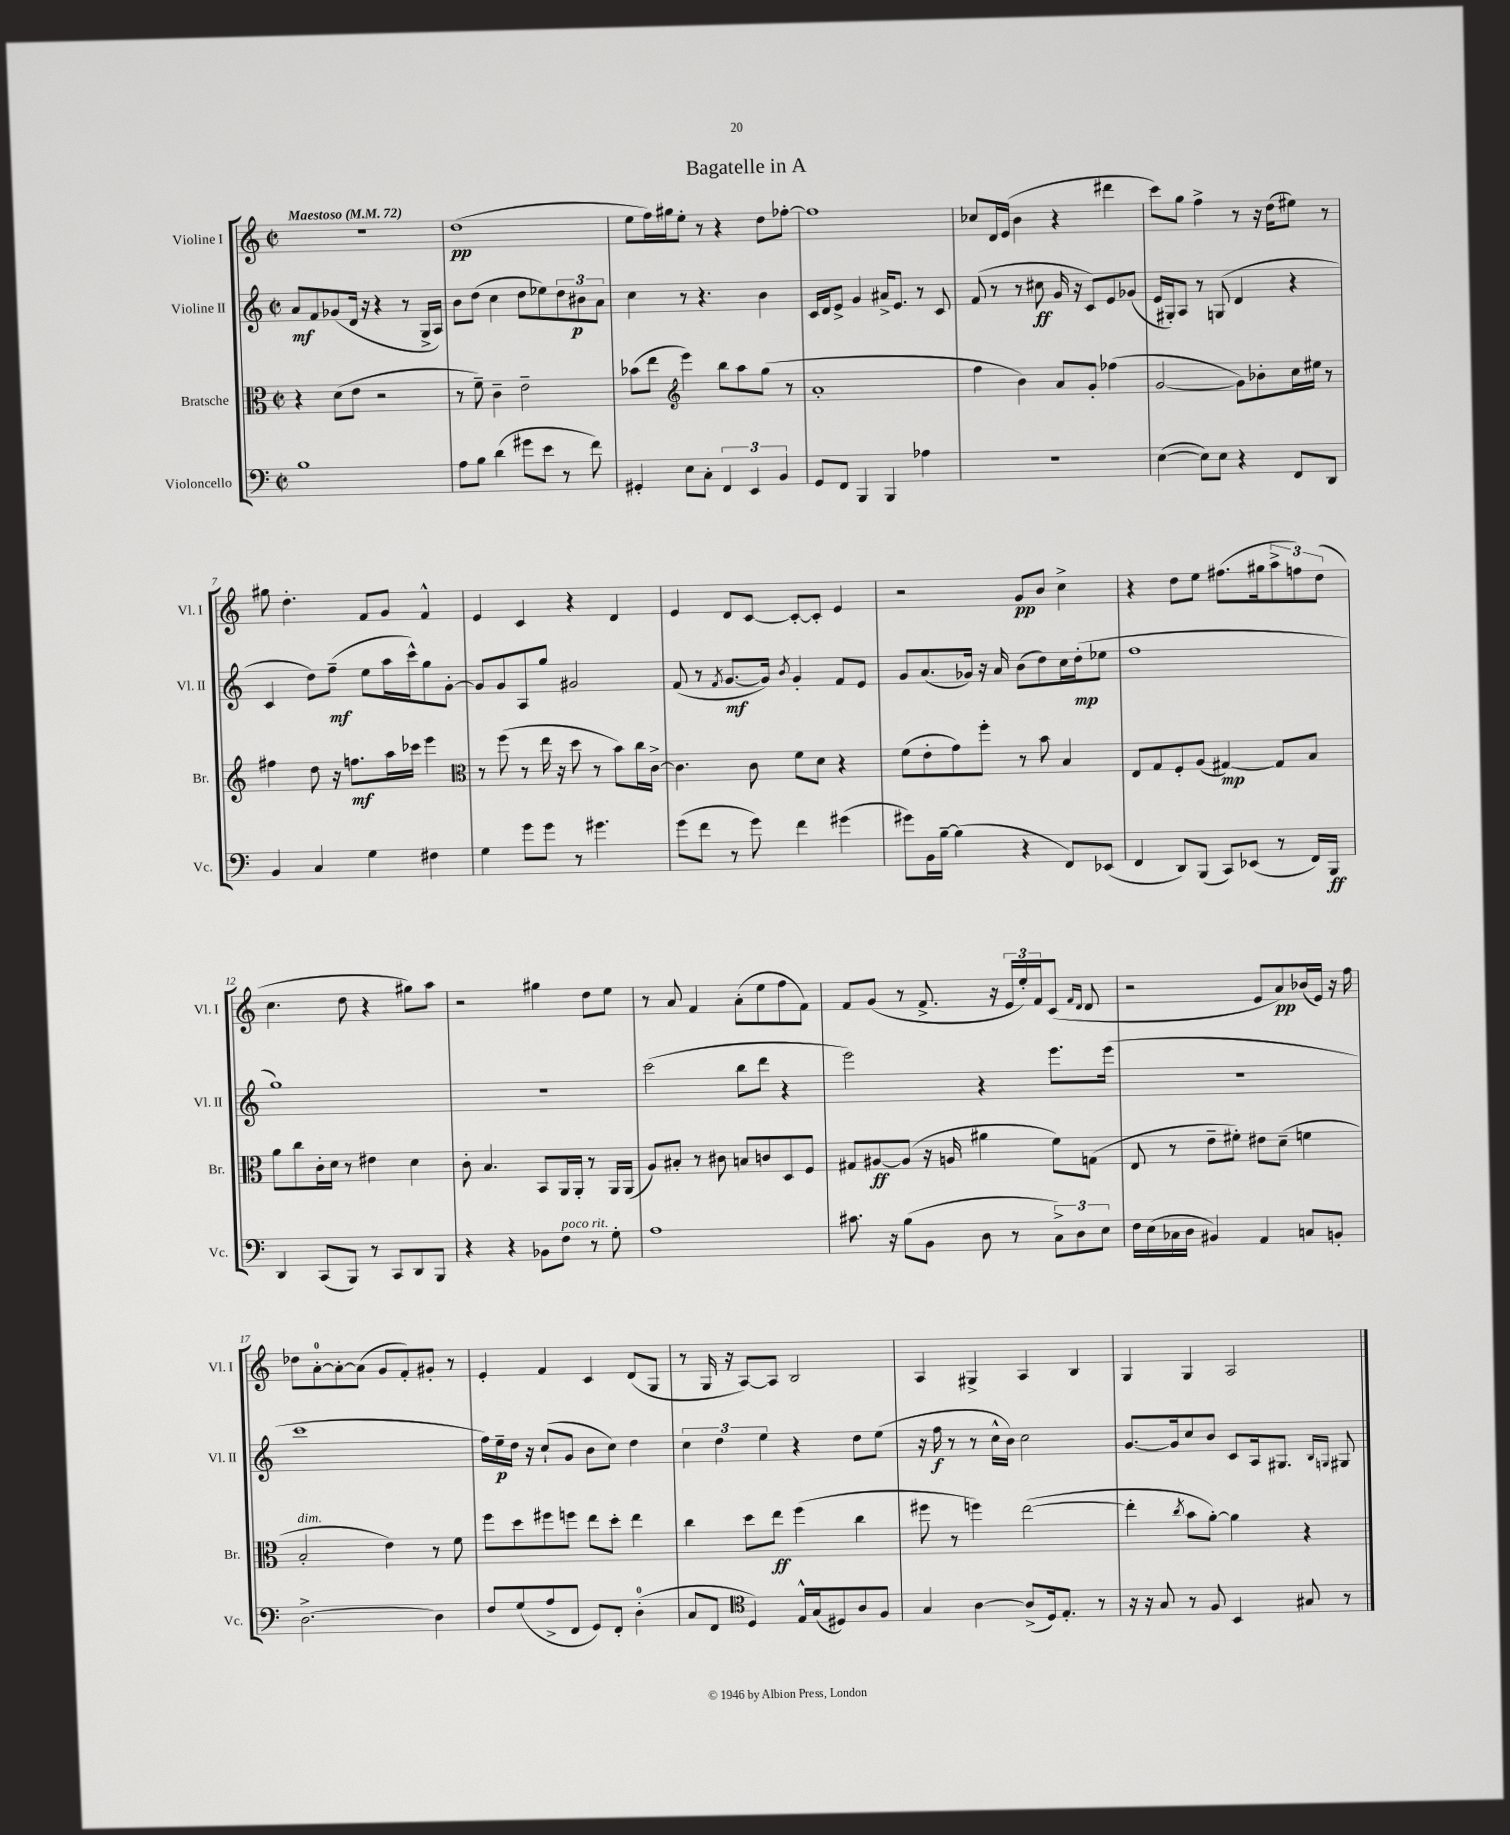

**kern	**kern	**kern	**kern
*staff4	*staff3	*staff2	*staff1
*clefF4	*clefC3	*clefG2	*clefG2
*k[]	*k[]	*k[]	*k[]
*M2/2	*M2/2	*M2/2	*M2/2
*met(c|)	*met(c|)	*met(c|)	*met(c|)
*MM72	*MM72	*MM72	*MM72
1B	4r	8a	1r
.	.	8f	.
.	(8d	(8g-	.
.	8e	16d	.
.	.	16r	.
.	2r	4r	.
.	.	8r	.
.	.	16G^	.
.	.	16A)	.
=	=	=	=
8A	8r	8b	(1dd
8B	8f~)	(8dd	.
(4d	4c~	4cc	.
8g#	2e~	8dd	.
8e	.	8ee-)	.
8r	.	12dd	.
.	.	12b#	.
8f)	.	.	.
.	.	12a	.
=	=	=	=
4GG#'	(8b-	4cc	8ee
.	8ee	.	16ff)
.	.	.	16gg#
*	*clefG2	*	*
8E	4eee)	8r	8ee'
8C'	.	4.r	8r
6FF	8bb	.	4r
.	8aa	.	.
6EE	.	.	.
.	(8gg	4b	8dd
6BB	.	.	.
.	8r	.	[8ff-'
=	=	=	=
8GG	1a'	16c	1ff-]
.	.	16d	.
8FF	.	8e^	.
4BBB	.	4g	.
4BBB	.	16a#^	.
.	.	8.e	.
4A-	.	8r	.
.	.	8c	.
=	=	=	=
1r	4ff	(8f	8cc-
.	.	8r	16d
.	.	.	(16e
.	4b)	8r	4b
.	.	8cc#	.
.	8a	16g	4r
.	.	16r	.
.	8g'	8c)	.
.	(4ff-	8e	4ddd#
.	.	(8g-	.
=	=	=	=
([4E	[2g	16e	8ccc)
.	.	16G#')	.
.	.	8A	8gg
8E])	.	8r	4ff^
8E	.	(8G	.
4r	8g])	4d	8r
.	8b-'	.	16r
.	.	.	(16dd
8FF	16cc	4r	8ee#)
.	16ee#	.	.
8DD	8r	.	8r
=	=	=	=
4BB	4ff#	4c	8gg#
.	.	.	4.dd'
4C	8dd	8dd)	.
.	16r	(8ff~	.
.	8.ff	.	.
4G	.	8ee	8f
.	16aa	16aa	8g
.	16ccc-	16ccc^^)	.
4F#	4eee	8gg	4f^^
.	.	[8g'	.
=	=	=	=
*	*clefC3	*	*
4G	8r	8g]	4e
.	(8ff	8g	.
8g	8r	8A	4c
8g	16ee	8gg	.
.	16r	.	.
8r	8dd	2g#	4r
4.g#	8r	.	.
.	8b)	.	4d
.	16cc	.	.
.	[16c^	.	.
=	=	=	=
(8g	4.c]	(8f	4e
8f	.	8r	.
.	.	8qf	.
8r	.	[8.g	8d
8g)	8c	.	[8c
.	.	16g])	.
.	.	8qb	.
4f	8f	4g'	8c'_
.	8d	.	8c']
(4g#	4r	8f	4e
.	.	8e	.
=	=	=	=
8g#)	(8f	8g	2r
16BB	8e'	(8.a	.
[16B~	.	.	.
(4B]	8g)	.	.
.	.	16g-)	.
.	8ff'	16r	.
.	.	16a	.
4r	8r	(8b	8g
.	8b	8dd)	8b
8FF)	4B	16cc	4cc^
.	.	(16dd'	.
(8EE-	.	8ee-	.
=	=	=	=
4FF	8E	1ff	4r
.	8G	.	.
8DD)	8F'	.	8dd
(8BBB	(8A	.	8ee
8CC)	[4G#)	.	(8.ff#
(8EE-	.	.	.
.	.	.	16gg#
8r	8G#]	.	12aa^
.	.	.	12ff)
16FF)	8B	.	.
.	.	.	(12dd
16BBB	.	.	.
=	=	=	=
4DD	8a	1gg)	4.cc
.	8cc	.	.
(8CC	16c'	.	.
.	16d	.	.
8BBB)	8r	.	8dd
8r	4e#	.	4r
8CC	.	.	.
8DD	4d	.	8gg#)
8BBB	.	.	8aa
=	=	=	=
4r	8c'	1r	2r
.	4.B	.	.
4r	.	.	.
8BB-	8BB	.	4gg#
8F	16AA	.	.
.	16AA'	.	.
8r	8r	.	8dd
8G'	16AA	.	8ee
.	(16AA	.	.
=	=	=	=
1A	8A)	(2ccc	8r
.	8B#'	.	8a
.	8r	.	4f
.	8c#	.	.
.	8B	8bb	(8a'
.	8c	8ddd	8ee
.	8D	4r	8ff
.	8F	.	8f)
=	=	=	=
8.c#	8G#	2eee)	8f
.	[8A#	.	(8g
16r	.	.	.
(8B	(8A#]	.	8r
8BB	16r	.	8.f^
.	16A	.	.
8D	4a#	4r	.
.	.	.	16r
8r	.	.	24e
.	.	.	24ee')
.	.	.	24f
12C^)	8f)	8.eee	(8c
12D	.	.	.
.	.	.	16qqf
.	.	.	16qqd
.	(8G	.	8d
12E	.	.	.
.	.	(16eee	.
=	=	=	=
16F	8E	1r	2r
(16E	.	.	.
16C-	8r	.	.
16D	.	.	.
4BB#)	8e~	.	.
.	8f#')	.	.
4AA	8e#	.	8e
.	(8d~	.	8a)
8C	4f	.	(16b-
.	.	.	16e)
8BB'	.	.	16r
.	.	.	16ff
=	=	=	=
[2.D^	2B'	1ccc	8dd-
.	.	.	[8a'
.	.	.	8a'_
.	.	.	(8a]
.	4e)	.	8g
.	.	.	8f')
4D]	8r	.	8g#'
.	8f	.	8r
=	=	=	=
8F	8ff	16ff)	4e'
.	.	16ee~	.
(8G	8dd	16dd	.
.	.	16r	.
8A^	8ff#	(8cc`	4f
8FF	8ff	8g	.
8GG)	8ee	8b	4c
8FF'	8dd'	8cc)	.
(4D'	4ee	4dd	(8d
.	.	.	8G
=	=	=	=
8C	4cc	6cc	8r
8FF	.	.	16G
.	.	6dd	.
.	.	.	16r
*clefC4	*	*	*
4D)	8dd	.	[8A)
.	.	6ee	.
.	8ee	.	8A]
16E^^	(4ff	4r	2B
(16G	.	.	.
8D#)	.	.	.
8A	4cc	8dd	.
8F	.	(8ee	.
=	=	=	=
4G	8ff#	16r	4A
.	.	16ff	.
.	8r	8r	.
[4A	4ff)	8r	4G#^
.	.	16cc^^	.
.	.	16b)	.
(8A^]	([2ee	2cc	4A
16D)	.	.	.
8.E'	.	.	.
.	.	.	4B
8r	.	.	.
=	=	=	=
16r	4ee']	[8.g	4G
16r	.	.	.
8G	.	.	.
.	.	16g]	.
.	8qcc	.	.
8r	8b	8cc	4G
8F	[8a')	8b	.
4BB	4a]	8c	2A
.	.	16A	.
.	.	8.G#	.
8G#	4r	.	.
.	.	16qqB	.
.	.	16qqG	.
8r	.	8G#	.
==	==	==	==
*-	*-	*-	*-
